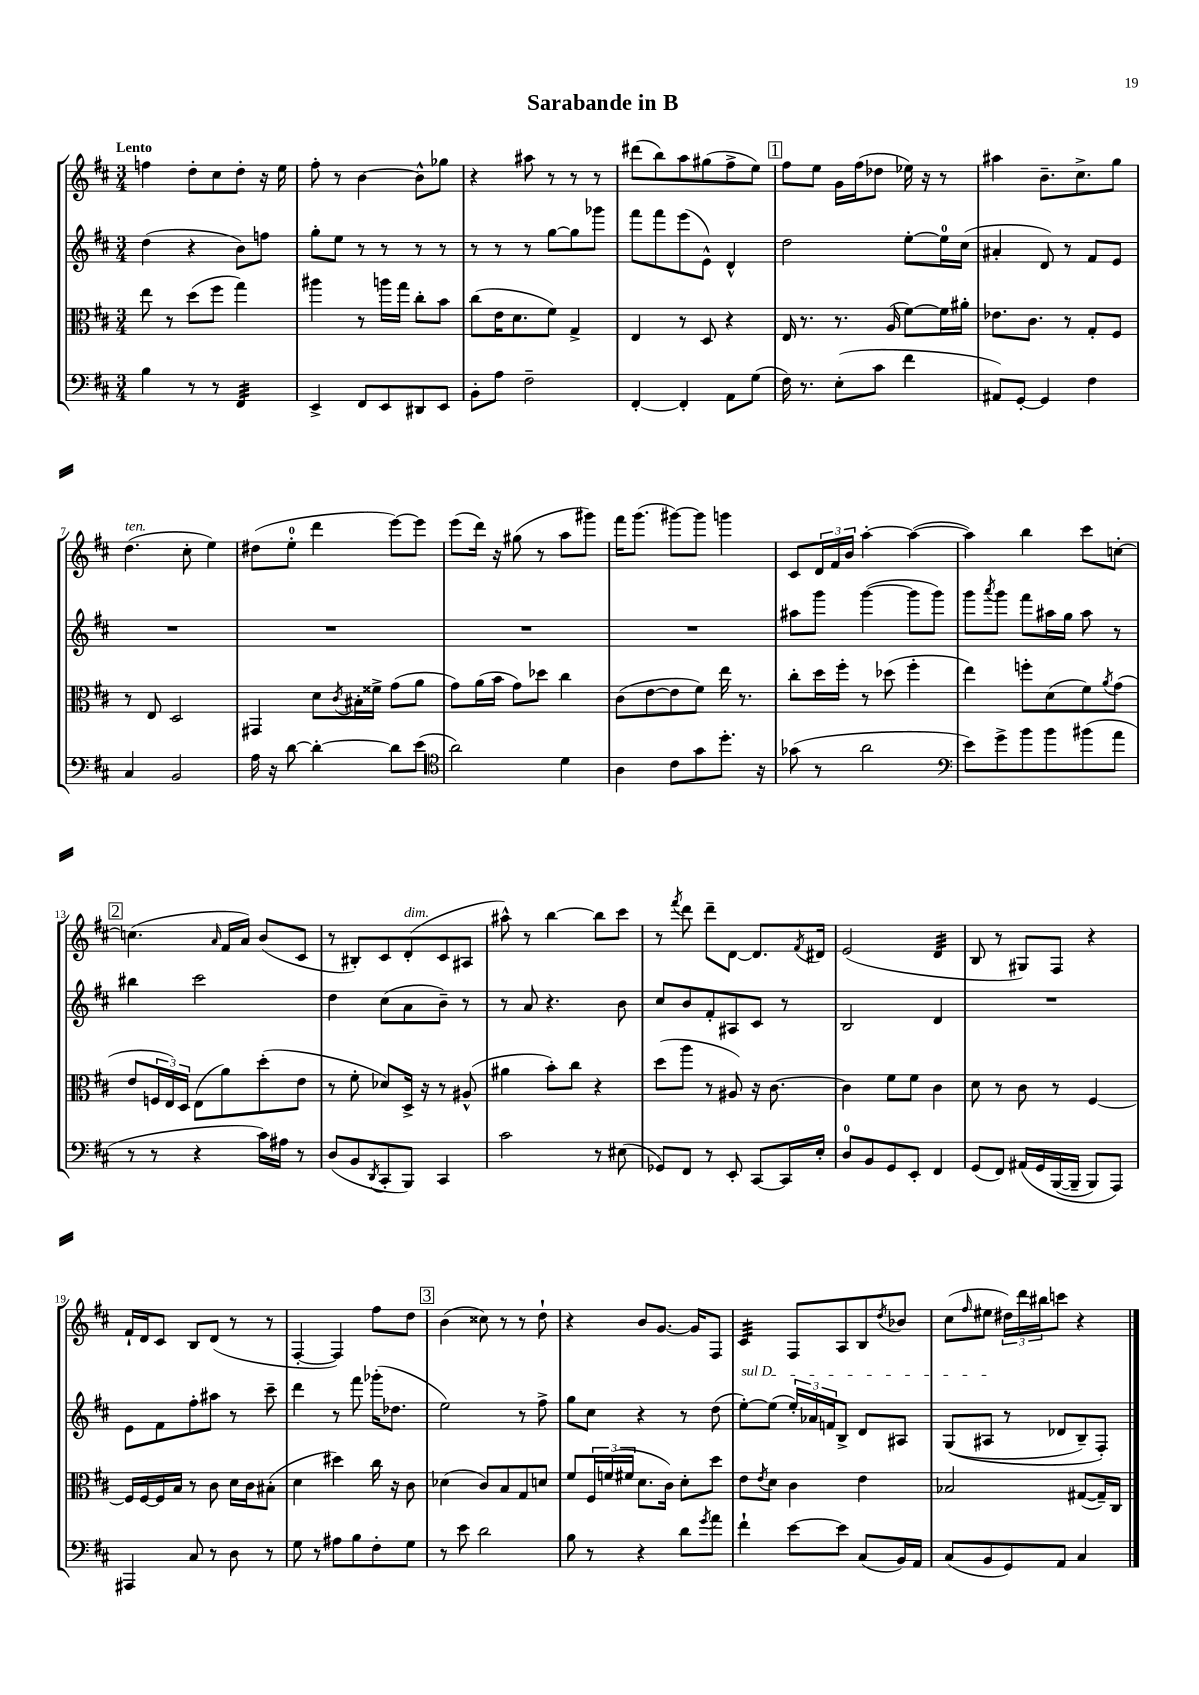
\header { title = "Sarabande in B" }
<<
\new StaffGroup <<
\new Staff = "s0" {
    \clef treble \key d \major \numericTimeSignature \time 3/4 \tempo "Lento"
    f''4 d''8-. cis''8 d''8-. r16 e''16 |
    fis''8-. r8 b'4~ b'8-^ ges''8 |
    r4 ais''8 r8 r8 r8 |
    dis'''8( b''8) a''8 gis''8( fis''8-> e''8) |
    \mark \markup { \box "1" } fis''8 e''8 g'16 fis''16( des''8 ees''16) r16 r8 |
    ais''4 b'8.-- cis''8.-> g''8 |
    d''4.^\markup { \italic "ten." }( cis''8-. e''4) |
    dis''8( e''8-0-. d'''4 e'''8~) e'''8 |
    e'''8( d'''16) r16 gis''8( r8 a''8 gis'''8) |
    fis'''16 g'''8.( gis'''8~) gis'''8 g'''4 |
    cis'8 \tuplet 3/2 { d'16 fis'16 b'16 } a''4~-. a''4~( |
    a''4) b''4 cis'''8 c''8~-. |
    \mark \markup { \box "2" } c''4.( \grace { a'16 } fis'16 a'16) b'8( cis'8 |
    r8 bis8-.) cis'8 d'8-.^\markup { \italic "dim." }( cis'8 ais8 |
    ais''8-^) r8 b''4~ b''8 cis'''8 |
    r8 \acciaccatura { fis'''8 } d'''8 d'''8-- d'8~ d'8. \acciaccatura { fis'8 } dis'16 |
    e'2( d'4:32 |
    b8 r8 gis8) fis8 r4 |
    fis'16-! d'16 cis'8 b8 d'8( r8 r8 |
    fis4~-. fis4) fis''8 d''8 |
    \mark \markup { \box "3" } b'4( cisis''8) r8 r8 d''8-! |
    r4 b'8 g'8.~ g'16 fis8 |
    cis'4:32 fis8 a8 b8 \acciaccatura { d''8 } bes'8 |
    cis''8( \grace { fis''16 } eis''8 \tuplet 3/2 { dis''16) d'''16 bis''16 } c'''8 r4 \bar "|." |
}
\new Staff = "s1" {
    \clef treble \key d \major \numericTimeSignature \time 3/4
    d''4( r4 b'8) f''8 |
    g''8-. e''8 r8 r8 r8 r8 |
    r8 r8 r8 g''8~ g''8 ges'''8 |
    fis'''8 fis'''8 e'''8( e'8-^) d'4-^ |
    \mark \markup { \box "1" } d''2 e''8~-. e''16-0 cis''16( |
    ais'4-. d'8) r8 fis'8 e'8 |
    R2. |
    R2. |
    R2. |
    R2. |
    ais''8 g'''8 g'''4~( g'''8 g'''8) |
    g'''8 \acciaccatura { a'''8 } g'''8 fis'''8 ais''16 g''16 ais''8 r8 |
    \mark \markup { \box "2" } bis''4 cis'''2 |
    d''4 cis''8( a'8 b'8--) r8 |
    r8 a'8 r4. b'8 |
    cis''8 b'8 fis'8-. ais8 cis'8 r8 |
    b2 d'4 |
    R2. |
    e'8 fis'8 fis''8-. ais''8 r8 cis'''8-- |
    d'''4 r8 fis'''8 ges'''16-.( des''8. |
    \mark \markup { \box "3" } e''2) r8 fis''8-> |
    g''8 cis''8 r4 r8 d''8( |
    \once \override TextSpanner.bound-details.left.text = \markup { \italic "sul D" } e''8~-.\startTextSpan) e''8( \tuplet 3/2 { e''16-.) aes'16 f'16 } b8-> d'8 ais8 |
    g8(\( ais8\stopTextSpan r8 des'8 b8--) fis8-.\) \bar "|." |
}
\new Staff = "s2" {
    \clef alto \key d \major \numericTimeSignature \time 3/4
    e''8 r8 d''8( fis''8 g''4) |
    ais''4 r8 a''16 g''16 cis''8-. b'8 |
    cis''8( e'16 d'8. fis'8) g4-> |
    e4 r8 d8 r4 |
    \mark \markup { \box "1" } e16 r8. r8. a16( fis'8~) fis'16 ais'16-. |
    ees'8. cis'8. r8 g8-. fis8 |
    r8 e8 d2 |
    gis,4 d'8 \acciaccatura { cis'8 } bis16-. fisis'16-> g'8( a'8 |
    g'8) a'16( b'16 g'8) des''8 cis''4 |
    cis'8( e'8~ e'8 fis'8) e''16 r8. |
    cis''8-. d''16 fis''16-. r8 des''8( fis''4-. |
    e''4) f''8-. d'8( fis'8) \acciaccatura { a'8 } g'8( |
    \mark \markup { \box "2" } e'8 \tuplet 3/2 { f16 e16) d16 } e8( a'8) d''8-.( e'8 |
    r8 fis'8-. des'8) d16-> r16 r8 ais8-^( |
    ais'4 b'8-.) cis''8 r4 |
    d''8( a''8 r8 ais8) r16 cis'8.~ |
    cis'4 fis'8 fis'8 cis'4 |
    d'8 r8 cis'8 r8 fis4~ |
    fis16 fis16~ fis16 b16 r8 cis'8 d'16 cis'16 bis8-.( |
    d'4 dis''4) cis''16 r16 cis'8 |
    \mark \markup { \box "3" } des'4( cis'8) b8 g8 d'8 |
    fis'8 \tuplet 3/2 { fis16 f'16( fis'16 } d'8. cis'16) d'8-. d''8 |
    e'8 \acciaccatura { e'8 } d'8 cis'4 e'4 |
    bes2 gis8~( gis16--) cis16 \bar "|." |
}
\new Staff = "s3" {
    \clef bass \key d \major \numericTimeSignature \time 3/4
    b4 r8 r8 fis,4:32 |
    e,4-> fis,8 e,8 dis,8 e,8 |
    b,8-. a8 fis2-- |
    fis,4~-. fis,4-. a,8 g8( |
    \mark \markup { \box "1" } fis16) r8. e8-.( cis'8 fis'4 |
    ais,8) g,8~-. g,4 fis4 |
    cis4 b,2 |
    a16 r16 d'8~ d'4~-. d'8 e'8( |
    \clef tenor a'2) d'4 |
    a4 cis'8 g'8 d''8.-. r16 |
    ges'8( r8 a'2 |
    \clef bass e'8) g'8-> b'8 b'8 bis'8( a'8 |
    \mark \markup { \box "2" } r8 r8 r4 cis'16) ais16 r8 |
    d8( b,8 \acciaccatura { d,8 } cis,8-. b,,8) cis,4 |
    cis'2 r8 eis8( |
    ges,8) fis,8 r8 e,8-. cis,8~ cis,16 e16-. |
    d8-0 b,8 g,8 e,8-. fis,4 |
    g,8( fis,8) ais,16\( g,16 b,,16~( b,,16-- b,,8) a,,8\) |
    ais,,4 cis8 r8 d8 r8 |
    g8 r8 ais8 b8 fis8-. g8 |
    \mark \markup { \box "3" } r8 e'8 d'2 |
    b8 r8 r4 d'8 \acciaccatura { g'8 } a'8 |
    fis'4-! e'8~ e'8 cis8( b,16) a,16 |
    cis8( b,8 g,8) a,8 cis4 \bar "|." |
}
>>
>>
